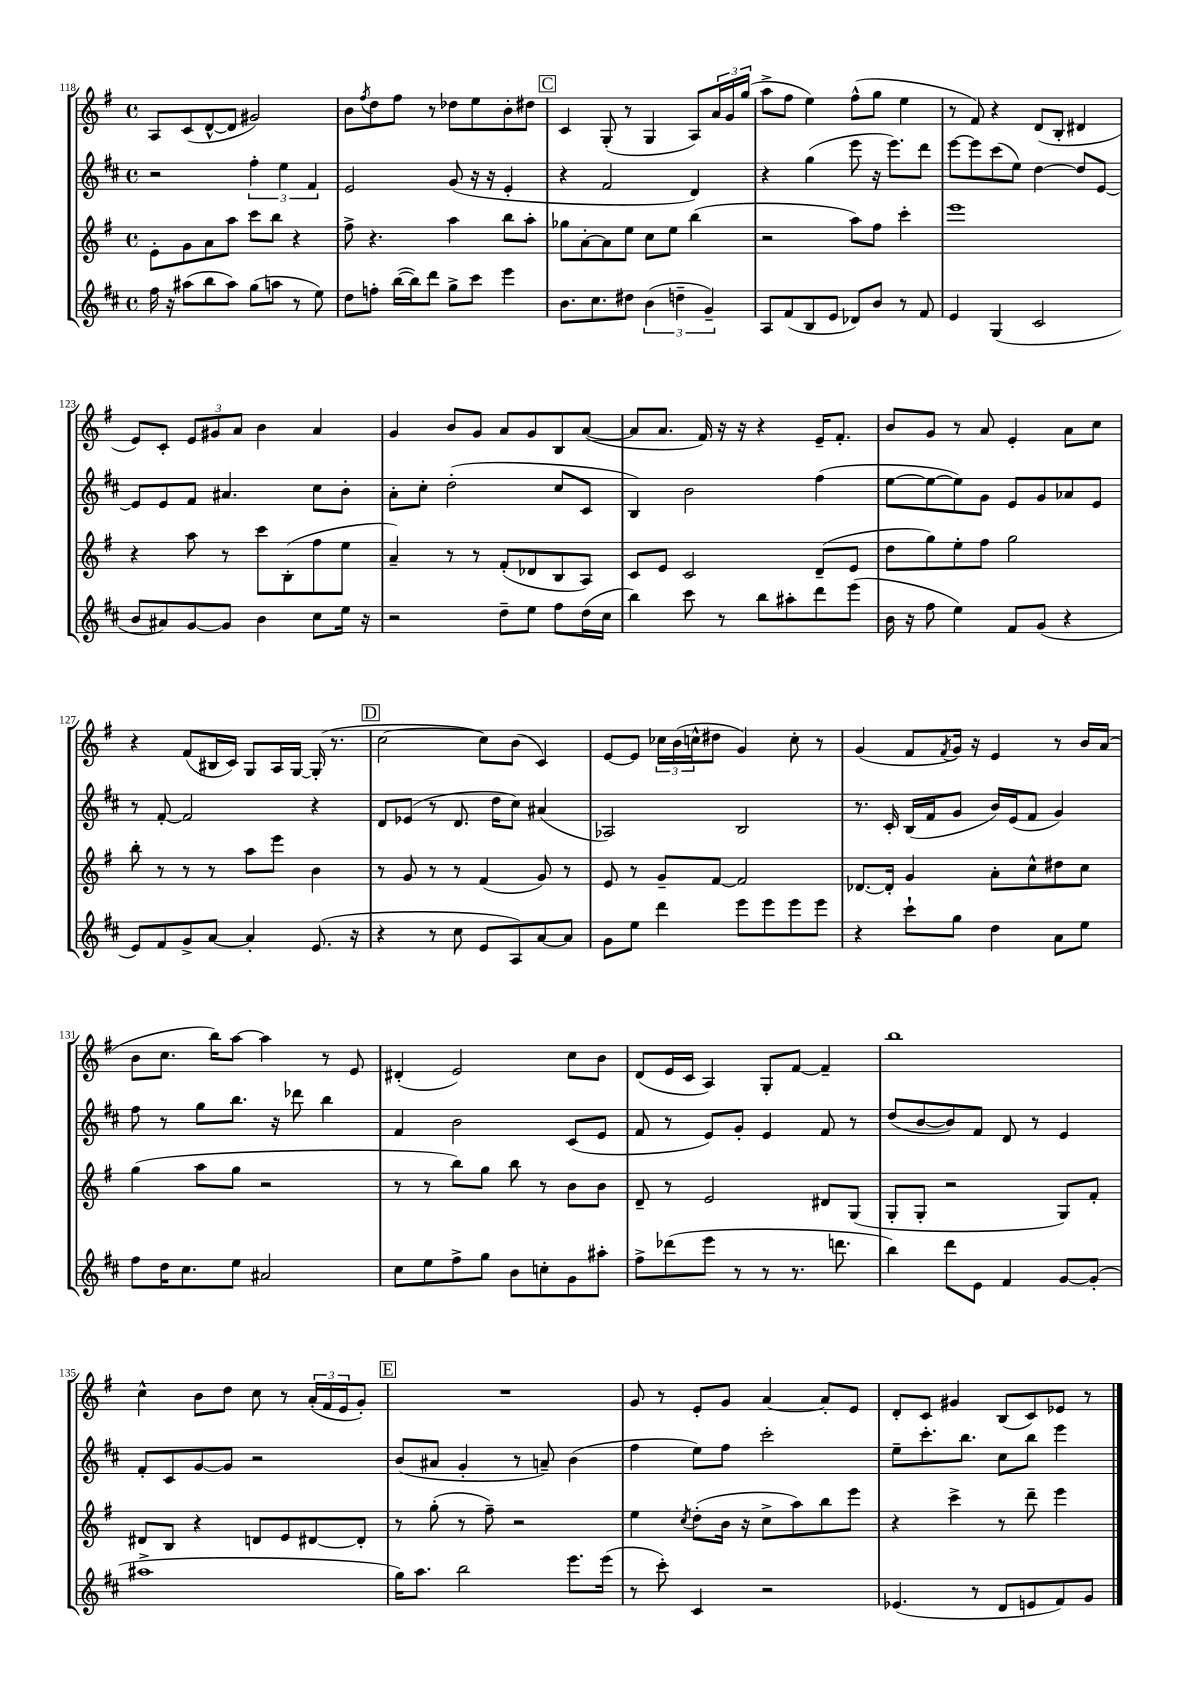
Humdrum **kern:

**kern	**kern	**kern	**kern
*part4	*part3	*part2	*part1
*staff4	*staff3	*staff2	*staff1
*clefG2	*clefG2	*clefG2	*clefG2
*k[f#c#]	*k[f#]	*k[f#c#]	*k[f#]
*M4/4	*M4/4	*M4/4	*M4/4
*met(c)	*met(c)	*met(c)	*met(c)
=118	=118	=118	=118
16ff#\	8e'\L	2r	8A/L
16r	.	.	.
(8aa#X\L	8g\	.	(8c/
8bb\	8a\	.	[8d^^/
8aa#\J)	8aa\J	.	8d/J]
(8gg\L	8ccc\L	6ff#'\	2g#X/)
8aan\J	8bb\J	.	.
.	.	6ee\	.
8r	4r	.	.
.	.	6f#/	.
8ee\)	.	.	.
=119	=119	=119	=119
8dd\L	8ff#^\	2e/	8b\L
.	.	.	8qff#/
8ffn'\J	4.r	.	8dd\
([16bb\LL	.	.	8ff#\J
16bb\J])	.	.	.
8ddd\J	.	.	8r
8gg^\L	4aa\	(8g/	8dd-X\L
8ccc#\J	.	16r	8ee\
.	.	16r	.
4eee\	8bb\L	4e'/	8b'\
.	8aa'\J	.	8dd#X\J
!!LO:REH:place=s1:t=C
=120	=120	=120	=120
8.b\L	8gg-X\L	4r	4c/
.	[8a'\	.	.
8.cc#\	.	.	.
.	8a\]	2f#/	(8G'/
8dd#X\J	8ee\J	.	8r
(6b\	8cc\L	.	4G/
.	8ee\J	.	.
6ddn~\	.	.	.
.	(4bb\	4d/)	8A/L)
6g~/)	.	.	.
.	.	.	24a/L
.	.	.	24g/
.	.	.	(24gg/JJ
=121	=121	=121	=121
8A/L	2r	4r	8aa^\L
(8f#/	.	.	8ff#\J
8B/	.	(4gg\	4ee\)
8e/J	.	.	.
8d-X/L)	8aa\L)	8eee\	(8ff#^^\L
8b/J	8ff#\J	16r	8gg\J
.	.	8.eee\L)	.
8r	4ccc'\	.	4ee\
8f#/	.	8ddd\J	.
=122	=122	=122	=122
4e/	1eee	[8eee\L	8r
.	.	8eee\]	8f#/)
(4G/	.	(8ccc#\	4r
.	.	8ee\J)	.
2c#/	.	[4dd\	(8d/L
.	.	.	8B'/J
.	.	8dd/L]	4d#X/
.	.	[8e/J	.
!!LO:LB:g=z
=123	=123	=123	=123
8b/L	4r	8e/L]	8e/L)
8a#X/)	.	8e/	8c'/J
[8g/	8aa\	8f#/J	12e/L
.	.	.	12g#X/
8g/J]	8r	4.a#X/	.
.	.	.	12a/J
4b\	8ccc\L	.	4b\
.	(8B'\	.	.
8cc#\L	8ff#\	8cc#\L	4a/
16ee\Jk	8ee\J	8b'\J	.
16r	.	.	.
=124	=124	=124	=124
2r	4a~/)	8a'\L	4g/
.	.	8cc#'\J	.
.	8r	(2dd'\	8b/L
.	8r	.	8g/J
8dd~\L	(8f#'/L	.	8a/L
8ee\J	8d-X/	.	8g/
8ff#\L	8B/	8cc#/L	8B/
(16dd\L	8A/J)	8c#/J	([8a/J
16cc#\JJ	.	.	.
=125	=125	=125	=125
4bb\)	8c/L	4B/)	8a/L]
.	8e/J	.	8.a/J
8ccc#\	2c/	2b\	.
.	.	.	16f#/)
8r	.	.	16r
.	.	.	16r
8bb\L	.	.	4r
8aa#X'\	.	.	.
8ddd\	(8d~/L	(4ff#\	16e~/KL
.	.	.	8.f#'/J
(8eee\J	8e/J	.	.
=126	=126	=126	=126
16b\	8dd\L	[8ee\L	8b/L
16r	.	.	.
8ff#\	8gg\)	8ee\_	8g/J
4ee\)	8ee'\	8ee\])	8r
.	8ff#\J	8g\J	8a/
8f#/L	2gg\	8e/L	4e'/
(8g/J	.	8g/	.
4r	.	8a-X/	8a\L
.	.	8e/J	8cc\J
!!LO:LB:g=z
=127	=127	=127	=127
8e/L)	8bb'\	8r	4r
8f#/	8r	[8f#'/	.
8g^/	8r	2f#/]	(8f#/L
[8a/J	8r	.	16B#X/L
.	.	.	16c/JJ)
4a'/]	8aa\L	.	8G/L
.	8eee\J	.	16A/L
.	.	.	[16G/JJ
(8.e/	4b\	4r	(16G'/]
.	.	.	8.r
16r	.	.	.
!!LO:REH:place=s1:t=D
=128	=128	=128	=128
4r	8r	8d/L	[2cc\
.	8g/	(8e-X/J	.
8r	8r	8r	.
8cc#\	8r	8.d/	.
8e/L	(4f#/	.	8cc\L])
.	.	16dd\KL	.
8A/)	.	8cc#\J)	(8b\J
[8a/	8g/)	(4a#X/	4c/)
8a/J]	8r	.	.
=129	=129	=129	=129
8g\L	8e/	2A-X/)	[8e/L
8ee\J	8r	.	8e/J]
4ddd\	8g~/L	.	24cc-X\LL
.	.	.	(24b\
.	.	.	24ccn^^\J
.	[8f#/J	.	8dd#X\J
8eee\L	2f#/]	2B/	4g/)
8eee\	.	.	.
8eee\	.	.	8cc'\
8eee\J	.	.	8r
=130	=130	=130	=130
4r	[8.d-X/L	8.r	(4g/
.	16d-'/Jk]	16c#'/	.
8ccc#`\L	4g/	(16B/LL	8f#/L
.	.	16f#/J	.
.	.	.	8qf#/
8gg\J	.	8g/J	16g/Jk)
.	.	.	16r
4dd\	8a'\L	16b/LL)	4e/
.	.	(16e/J	.
.	8cc^^\	8f#/J	.
8a\L	8dd#X\	4g/)	8r
8ee\J	8cc\J	.	16b/LL
.	.	.	(16a/JJ
!!LO:LB:g=z
=131	=131	=131	=131
8ff#\L	(4gg\	8ff#\	8b\L
16dd\K	.	8r	8.cc\J
8.cc#\	.	.	.
.	8aa\L	8gg\L	.
.	.	.	16bb\KL)
8ee\J	8gg\J	8.bb\J	[8aa\J
2a#X/	2r	.	4aa\]
.	.	16r	.
.	.	8ddd-X\	.
.	.	4bb\	8r
.	.	.	8e/
=132	=132	=132	=132
8cc#\L	8r	4f#/	(4d#X'/
8ee\	8r	.	.
8ff#^\	8bb\L)	2b\	2e/)
8gg\J	8gg\J	.	.
8b\L	8bb\	.	.
8ccn'\	8r	.	.
8g\	8b\L	(8c#/L	8cc\L
8aa#X'\J	8b\J	8e/J	8b\J
=133	=133	=133	=133
8ff#^\L	8d~/	8f#/	(8d/L
(8ddd-X\	8r	8r	16e/L
.	.	.	16c/JJ
8eee\J	2e/	8e/L)	4A/)
8r	.	8g'/J	.
8r	.	4e/	8G'/L
8.r	.	.	[8f#/J
.	8d#X/L	8f#/	4f#~/]
8.dddn\	.	.	.
.	(8G/J	8r	.
=134	=134	=134	=134
4bb\)	8G'/L	(8dd/L	1bb
.	8G'/J	[8b/	.
8ddd\L	2r	8b/])	.
8e\J	.	8f#/J	.
4f#/	.	8d/	.
.	.	8r	.
[8g/L	8G/L)	4e/	.
(8g'/J]	8f#'/J	.	.
!!LO:LB:g=z
=135	=135	=135	=135
1aa#X^	8d#X/L	8f#'/L	4cc^^\
.	8B/J	8c#/	.
.	4r	[8g/	8b\L
.	.	8g/J]	8dd\J
.	8dn/L	2r	8cc\
.	8e/	.	8r
.	[8d#X/	.	(24a'/LL
.	.	.	24f#/
.	.	.	24e/J
.	8d#'/J]	.	8g'/J)
!!LO:REH:place=s1:t=E
=136	=136	=136	=136
16gg\KL)	8r	(8b/L	1r
8.aa\J	.	.	.
.	(8gg'\	8a#X/J	.
2bb\	8r	4g'/	.
.	8ff#~\)	.	.
.	2r	8r	.
.	.	8an~/)	.
8.eee\L	.	(4b\	.
(16eee\Jk	.	.	.
=137	=137	=137	=137
8r	4ee\	4ff#\	8g/
8ccc#'\)	.	.	8r
.	8qcc/	.	.
4c#/	(8dd'\L	8ee\L)	8e'/L
.	16b\Jk	8ff#\J	8g/J
.	16r	.	.
2r	8cc^\L	2ccc#'\	[4a/
.	8aa\)	.	.
.	8bb\	.	8a'/L]
.	8eee\J	.	8e/J
=138	=138	=138	=138
(4.e-X/	4r	8ee~\L	8d'/L
.	.	8.ccc#'\	8c/J
.	4ccc^\	.	4g#X/
.	.	8.bb\J	.
8r	.	.	.
8d/L	8r	8cc#\L	(8B/L
8en/	8ddd~\	8bb\J	8c/)
8f#/)	4eee\	4eee\	8e-X/J
8g/J	.	.	8r
==	==	==	==
*-	*-	*-	*-
